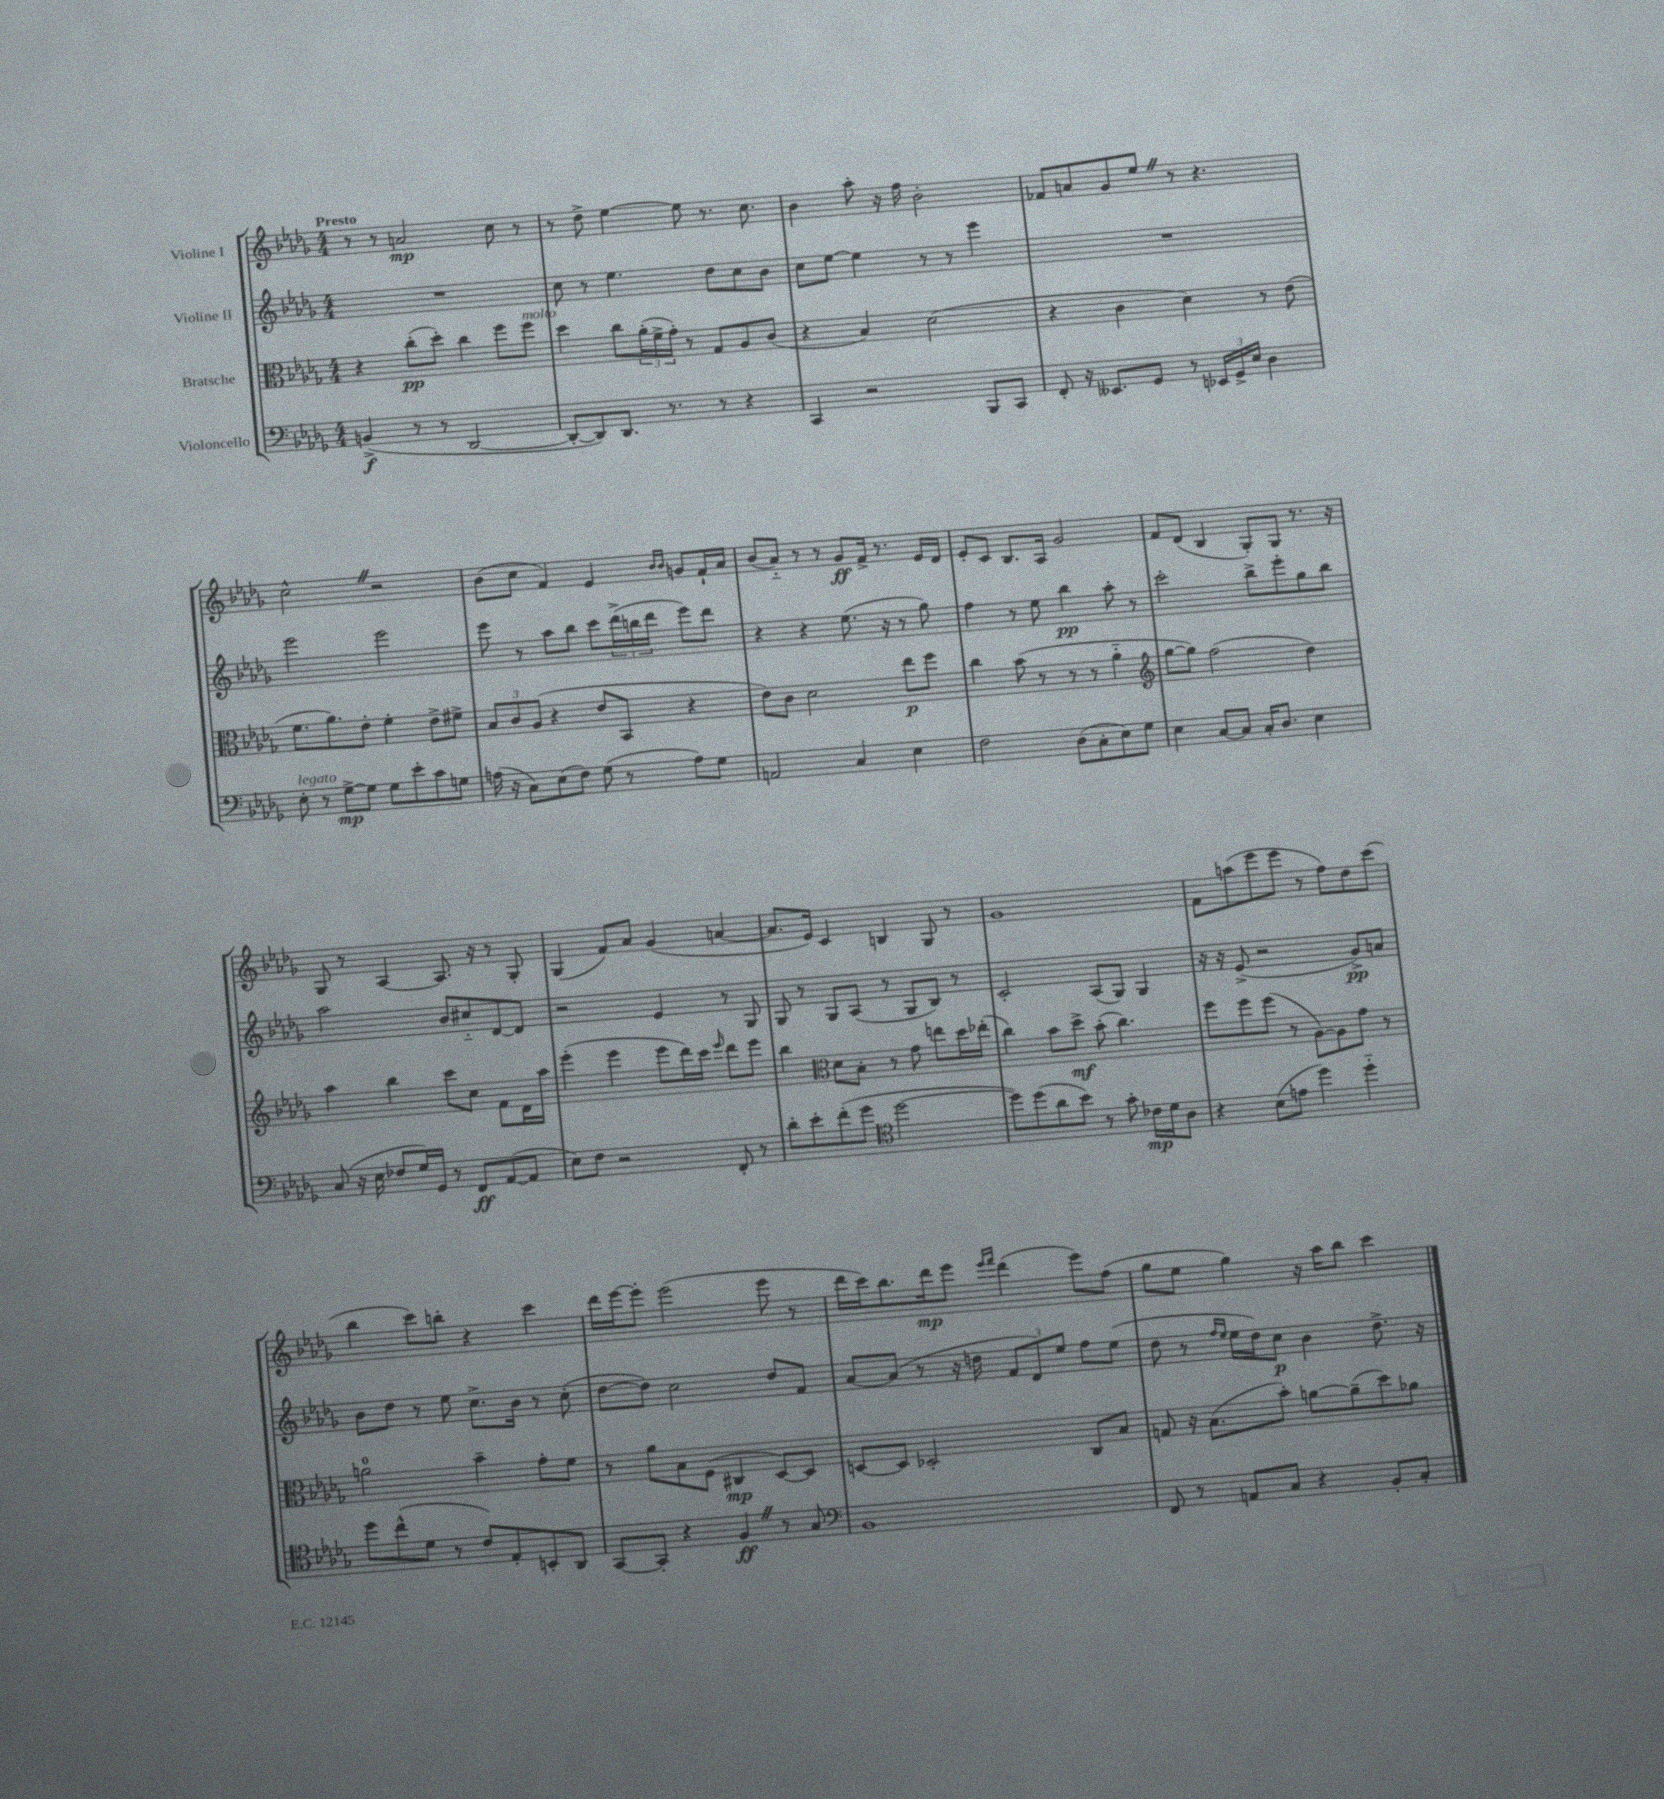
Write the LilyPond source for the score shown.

<<
\new StaffGroup <<
\new Staff = "s0" \with { instrumentName = "Violine I" } {
    \clef treble \key des \major \numericTimeSignature \time 4/4 \tempo "Presto"
    r8 r8 a'2\mp c''8 r8 |
    r8 des''8-> ees''4~ ees''8 r8. c''8. |
    bes'4 aes''8-. r16 f''16 bes'2-. |
    fes'8 a'8 ges'8 ees''8 \once \override BreathingSign.text = \markup { \musicglyph "scripts.caesura.straight" } \breathe r8 r4. |
    c''2-^ \once \override BreathingSign.text = \markup { \musicglyph "scripts.caesura.straight" } \breathe r2 |
    bes'8( c''8 f'4) ees'4 \grace { bes'16 bes'16 } g'8 f'16-! aes'16 |
    bes'8( aes'8-_) r8 r8 ges'8\ff f'16-> r8. ees'16 des'16 |
    ees'8-. c'8 bes8. aes16 ges'2 |
    f'8 des'8( bes4 ges8-.) ges8 r8. r16 |
    ges8 r8 aes4~ aes8. r16 r8 ges8-. |
    ges4( f'8) aes'8 ges'4( a'4~ |
    a'8. ees'16) c'4 b4 ges8 r8 |
    ges'1 |
    f'8 a''8( ees'''8 ees'''8 r8 f''8) des''8 c'''8( |
    bes''4 c'''8) b''8-. r4 c'''4 |
    des'''16 ees'''16~ ees'''8-. ees'''2( ees'''8 r8 |
    des'''16 c'''16) bes''8. des'''16\mp ees'''8 \grace { ees'''16 f'''16 } des'''4( ees'''8) f''8( |
    ges''8 ees''8 ges''4) r16 aes''16 bes''8 c'''4 \bar "|." |
}
\new Staff = "s1" \with { instrumentName = "Violine II" } {
    \clef treble \key des \major \numericTimeSignature \time 4/4
    R1 |
    c''8 r8 ees''4. des''8 c''8 bes'8 |
    c''8 ees''8~ ees''4 r8 r8 ees'''4 |
    R1 |
    ees'''2 ees'''2 |
    ees'''8 r8 aes''8 bes''8 c'''8 \tuplet 3/2 { des'''16->( b''16 des'''16 } ees'''8) des'''8 |
    r4 r4 ees''8.( r16 r8 ges''8) |
    f''4 r8 ees''8 bes''4\pp aes''8-. r8 |
    c'''2-. bes''8-> ees'''8-. ges''8 bes''8 |
    aes''2 bes'8 cis''8-_ des'8~ des'8 |
    r2 ees'4 r8 ges8 |
    ges8 r8 ges8 aes8( r8 ges8 bes8) r8 |
    c'2-. aes8( ges8) ges4 |
    r16 r16 ees'8->( r2 ges'8->\pp) a'8 |
    bes'8 des''8 r8 ees''8 c''8.-> bes'16 r8 c''8-.( |
    des''8~ des''8) c''2 des''8 f'8 |
    aes'8~ aes'8( r8 r16 d''16 \tuplet 3/2 { f'8 des'8) ees''8 } f''8 ees''8( |
    des''8 r8 \grace { f''16 ees''16 } ees''16 des''16) c''8\p bes'4 des''8.-> r16 \bar "|." |
}
\new Staff = "s2" \with { instrumentName = "Bratsche" } {
    \clef alto \key des \major \numericTimeSignature \time 4/4
    r4 c''8-.\pp( des''8-.) c''4 f''8 f''8^\markup { \italic "molto" } |
    des''4 c''8 \tuplet 3/2 { aes'16-.( f'16-> ges'16-.) } r8 ges8 aes8 c'8( |
    r4 bes4) des'2( |
    r4 c'4 des'4) r8 ees'8( |
    f'8. aes'8.) ees'8-. f'4-. ees'8-> fis'8-> |
    \tuplet 3/2 { bes8 c'8 aes8( } r4 ees'8 bes,8 r4 |
    ees'8) c'8 des'2 ees''8\p f''8 |
    c''4 bes'8( r8 r8 r8 aes'4-_ |
    \clef treble ges''8~ ges''8) f''2( des''4) |
    aes''4 bes''4 c'''8 c''8 f'8 des'16 aes''16 |
    ees'''4-.( ees'''4 ees'''8 des'''16) c'''16 \grace { ees'''16 } des'''8 ees'''8 |
    bes''4 \clef alto des'8 bes8-. r8 ges'8 e''8 des''16 ees''16-.( |
    c''4) bes'8 des''8->\mf bes'8-.( c''4.) |
    f''8 f''8 f''8( r8 aes8~) aes8 ges'8 r8 |
    a'2-0 bes'4-- ges'8-. f'8 |
    r8 aes'8 bes8 f8( cis4\mp des8~) des8 |
    d8~ d8 des2-. c8 bes8 |
    g8 r16 bes8.( bes'8-.) a'8~ a'8--( des''8) aes'8 \bar "|." |
}
\new Staff = "s3" \with { instrumentName = "Violoncello" } {
    \clef bass \key des \major \numericTimeSignature \time 4/4
    b,4->\f( r8 r8 des,2~ |
    des,8~-. des,8) des,8. r8. r8 r4 |
    c,4 r2 bes,,8 c,8 |
    f,8-. r16 eeses,8. ges,8 r8 \tuplet 3/2 { ees,16 ges,16-> ees16 } des4 |
    ees8-.^\markup { \italic "legato" } r8 ges8~->\mp ges8 ges8 ees'8-. c'8 g8 |
    a16( r16 c8) ees8( f8) ges8( r8 a8) ges8 |
    a,2 c4 ees4 |
    f2 des8( c8-. ees8) ges8 |
    ees4 c8~ c8 c16-. des8. ees4 |
    c8( r16 ees16 fes8 ges16) ges,16 r8 f,8\ff aes,8~( aes,8 |
    ees8) f8 r2 f,8-. r8 |
    des'8-. ees'8-. f'8-.( ges'8 \clef tenor des''2~ |
    des''8) des''8( aes'8 bes'8) r8 ges'8-. ces'16\mp des'16 aes8 |
    r4 bes8( e'8 des''4) des''4-_ |
    des''8 c''8-^( des'8 r8 c'8) ees8-. b,8-. aes,8 |
    ges,8~ ges,8-. r4 f4\ff \once \override BreathingSign.text = \markup { \musicglyph "scripts.caesura.straight" } \breathe r8 ges8 |
    \clef bass bes,1 |
    f,8 r8 a,8 c8 r4 bes,8-. c8-. \bar "|." |
}
>>
>>
\layout { \context { \Score \remove "Bar_number_engraver" } }
